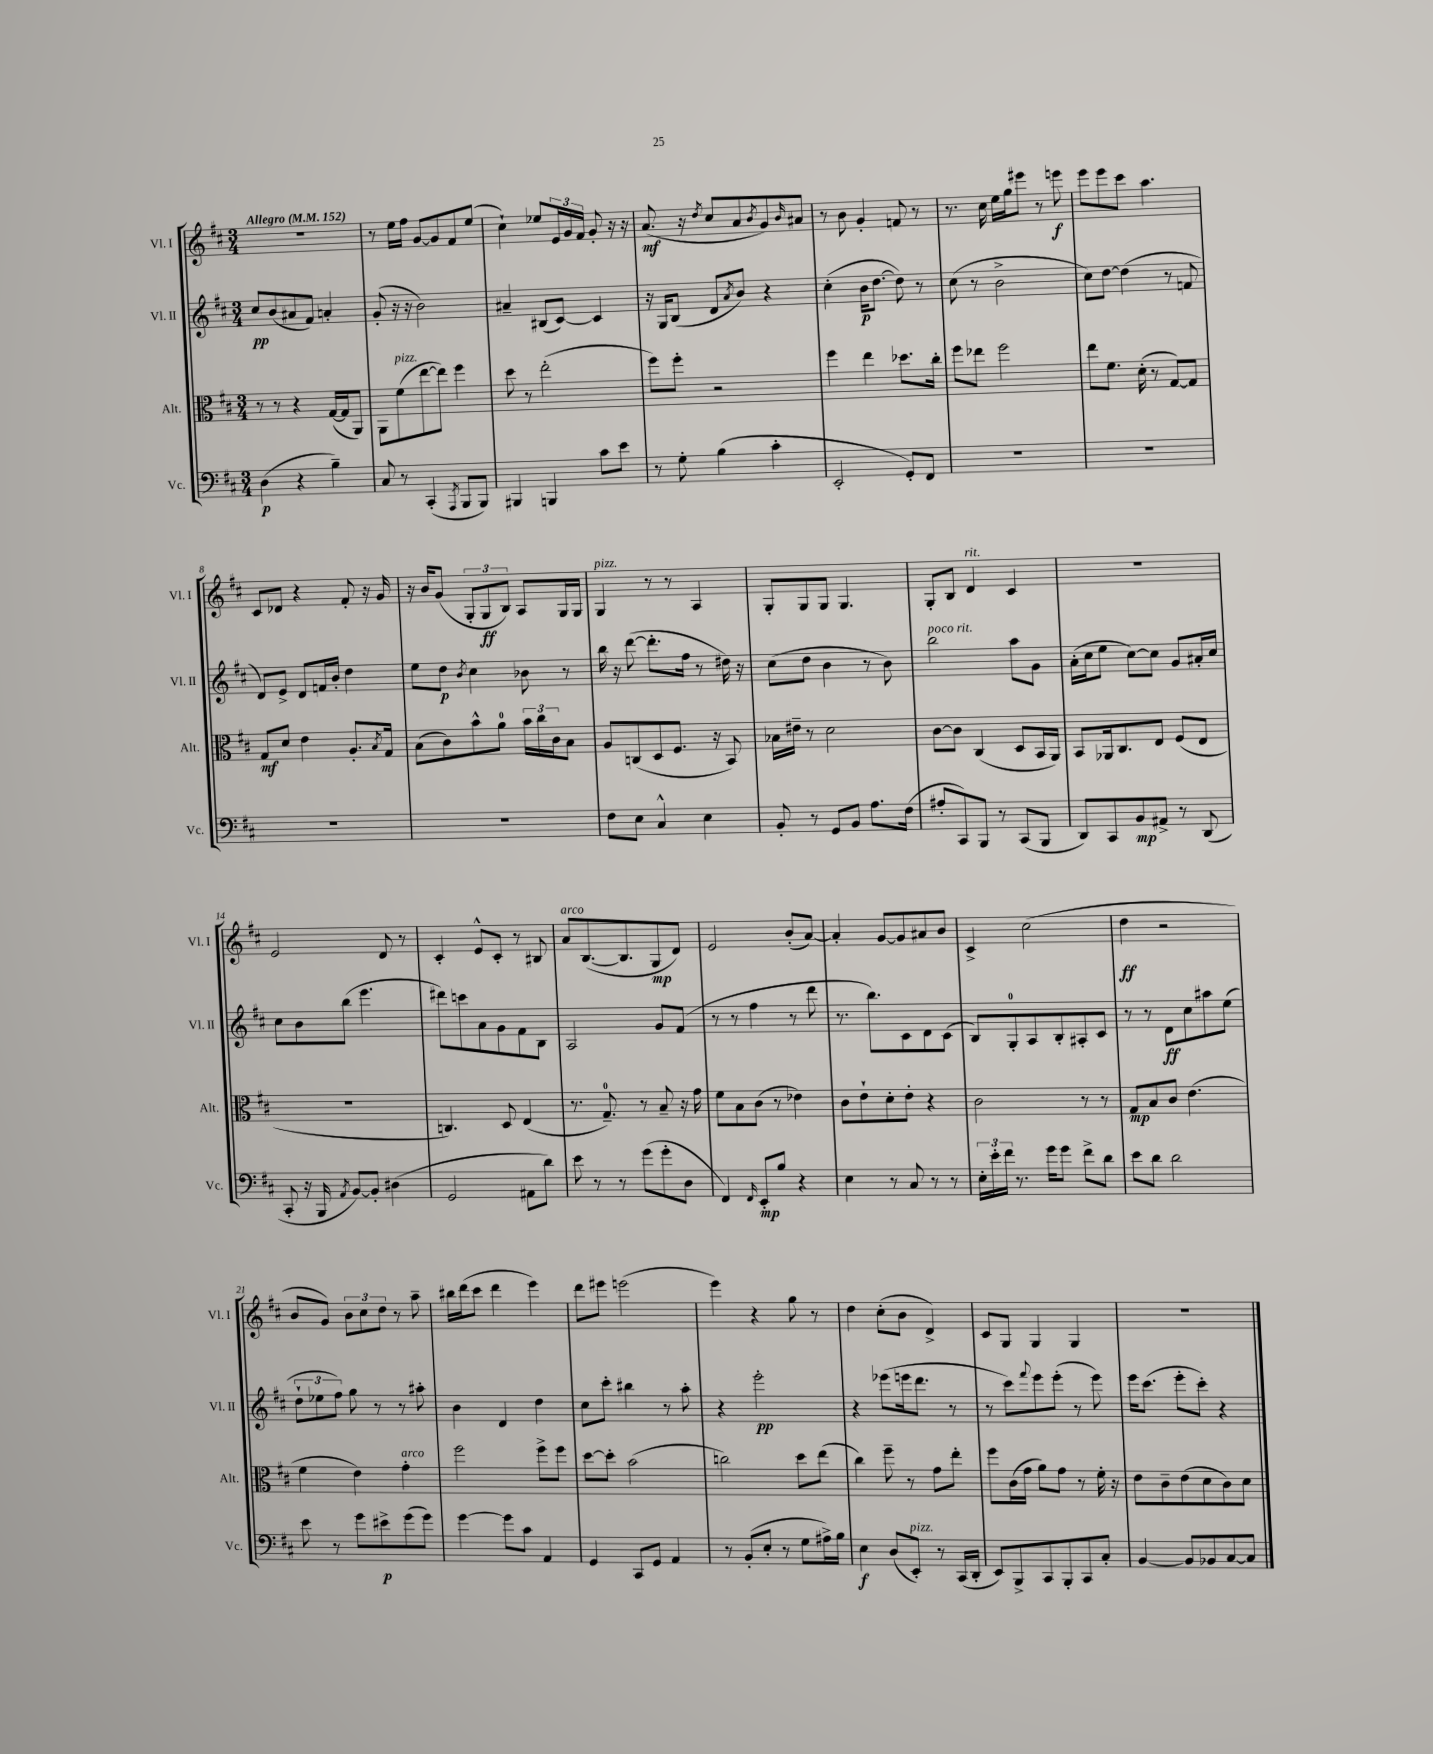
<<
\new StaffGroup <<
\new Staff = "s0" \with { instrumentName = "Vl. I" shortInstrumentName = "Vl. I" } {
    \clef treble \key d \major \numericTimeSignature \time 3/4 \tempo "Allegro" 4 = 152
    R2. |
    r8 e''16 fis''16 g'8~ g'8 fis'8 e''8( |
    cis''4-!) ees''8 \tuplet 3/2 { e'16 g'16 fis'16 } g'8-. r16 r16 |
    a'8.\mf( r16 \acciaccatura { d''8 } cis''8 a'8 \acciaccatura { b'8 } g'8) \grace { b'16 } ais'8 |
    r8 b'8 g'4-. f'8 r8 |
    r8. cis''16 e''16 g''16 eis'''8 r8 e'''8\f |
    e'''8 e'''8 cis'''8 a''4. |
    cis'8 des'8 r4 fis'8-. r16 g'16 |
    r16 b'16 g'8( \tuplet 3/2 { g8-. g8\ff b8) } a8 g16 g16 |
    g4^\markup { \italic "pizz." } r8 r8 a4 |
    g8-. g8 g8 g4. |
    g8-. b8 d'4^\markup { \italic "rit." } cis'4 |
    R2. |
    e'2 d'8 r8 |
    cis'4-. e'8-^ cis'8-. r8 bis8 |
    a'8^\markup { \italic "arco" } b8.~( b8. g8\mp d'8) |
    e'2 b'8-.( a'8~) |
    a'4-. g'8~ g'8 ais'8 b'8 |
    cis'4-> cis''2( |
    d''4\ff r2 |
    b'8 g'8) \tuplet 3/2 { b'8 cis''8 d''8 } r8 a''8-- |
    bis''16 d'''16( cis'''8 d'''4 e'''4) |
    d'''8 eis'''8 e'''2( |
    e'''4) r4 g''8 r8 |
    d''4 cis''8-.( b'8 d'4->) |
    cis'8 g8 g4 g4 |
    R2. \bar "|." |
}
\new Staff = "s1" \with { instrumentName = "Vl. II" shortInstrumentName = "Vl. II" } {
    \clef treble \key d \major \numericTimeSignature \time 3/4
    cis''8\pp b'8( ais'8 fis'8) a'4-. |
    g'8-.( r16 r16 b'2) |
    ais'4-- bis8( cis'8~) cis'4 |
    r16 g16 b8( d'8 \acciaccatura { a'8 } b'8) r4 |
    cis''4-.( b'16\p d''8.~ d''8) r8 |
    cis''8( r8 b'2-> |
    cis''8) d''8~ d''4( r8 f'8 |
    d'8) e'8-> d'8 f'16 b'16-. d''4 |
    e''8 d''8\p \acciaccatura { b'8 } cis''4 bes'8 r8 |
    b''16 r16 d'''8~( d'''8.-. fis''16 r8 dis''16) r16 |
    cis''8( d''8 b'4 r8 b'8) |
    b''2^\markup { \italic "poco rit." } a''8 g'8 |
    a'16-.( cis''16 e''8 cis''8~) cis''8 g'8 ais'16-. cis''16 |
    cis''8 b'8 b''8( e'''4. |
    dis'''8) c'''8 a'8 g'8 fis'8 b8 |
    a2 g'8 fis'8( |
    r8 r8 fis''4 r8 d'''8 |
    r8. b''8.) cis'8 d'8 cis'8( |
    b8) g8-0-. a8 b8-. ais8-. cis'8 |
    r8 r8 d'8\ff cis''8 ais''8 e''8( |
    \tuplet 3/2 { d''8-! ees''8 fis''8) } g''8 r8 r8 ais''8-. |
    b'4 d'4 d''4 |
    cis''8 cis'''8-. bis''4 r8 a''8-. |
    r4 e'''2-.\pp |
    r4 ees'''8( e'''16 d'''8. r8 |
    r8 cis'''8) \appoggiatura { fis'''8 } e'''8 e'''8-.( r8 e'''8) |
    e'''16 cis'''8.( e'''8-. cis'''8-.) r4 \bar "|." |
}
\new Staff = "s2" \with { instrumentName = "Alt." shortInstrumentName = "Alt." } {
    \clef alto \key d \major \numericTimeSignature \time 3/4
    r8 r8 r4 g16~( g16 a,8) |
    a,8 fis'8^\markup { \italic "pizz." }( e''8~ e''8) fis''4 |
    d''8 r8 e''2-.( |
    fis''8) fis''8-. r2 |
    fis''4 e''4 des''8. cis''16-. |
    fis''8 ees''8 fis''2 |
    e''8 fis'8. d'16-.( r8 g8~) g8 |
    g8\mf d'8 e'4 a8.-. \acciaccatura { b8 } g16 |
    b8( cis'8) b'8-^ a'8-0 \tuplet 3/2 { b'16 cis''16 cis'16 } b8 |
    a8 c8( d8 fis8. r16 b,8) |
    bes16 eis'16-- r8 d'2 |
    cis'8~ cis'8 cis4( d8 b,16 a,16) |
    b,8 aes,16 cis8. e8 fis8( e8 |
    R2. |
    c4.) d8 e4( |
    r8. g8.-0--) r8 b8-- r16 g'16 |
    fis'8 b8 cis'8( r8 ees'4) |
    cis'8 e'8-! d'8-. e'8-. r4 |
    cis'2 r8 r8 |
    g8\mp b8 cis'8 e'4.( |
    fis'4 e'4) g'4-.^\markup { \italic "arco" } |
    fis''2 fis''8-> fis''8 |
    d''8~ d''8-. b'2( |
    c''2) d''8 e''8( |
    cis''4) fis''8-- r8 g'8 e''8-. |
    fis''8 cis'16( g'16 a'8) g'8 r8 fis'16-. r16 |
    e'8 cis'8-- e'8( d'8 cis'8) d'8 \bar "|." |
}
\new Staff = "s3" \with { instrumentName = "Vc." shortInstrumentName = "Vc." } {
    \clef bass \key d \major \numericTimeSignature \time 3/4
    d4\p( r4 b4--) |
    cis8 r8 cis,4-.( \acciaccatura { a,,8 } b,,8 b,,8) |
    bis,,4 b,,4 cis'8 e'8 |
    r8 g8-. b4( cis'4-. |
    e,2-. g,8-.) fis,8 |
    R2. |
    R2. |
    R2. |
    R2. |
    fis8 e8 cis4-^ e4 |
    b,8-. r8 g,8 b,8 a8. fis16( |
    ais8-. cis,8) b,,8 r8 cis,8( b,,8 |
    d,8) cis,8 b,8\mp ais,8-> r8 d,8( |
    cis,8-. r16 b,,16 \acciaccatura { a,8 } b,8~) b,8-. dis4( |
    g,2 ais,8 d'8) |
    e'8 r8 r8 g'8( g'8-. d8 |
    fis,4) \grace { fis,16 } e,8-.\mp b8 r4 |
    e4 r8 cis8 r8 r8 |
    \tuplet 3/2 { e16-. e'16-. fis'16 } r8. g'16 g'8 fis'8-> d'8 |
    e'8 d'8 d'2 |
    e'8 r8 g'8 eis'8->\p g'8( g'8) |
    g'4~ g'8 cis'8 a,4 |
    g,4 cis,8 g,8 a,4 |
    r8 b,8-.( e8-. r8 g8 ais16->) b16 |
    e4\f d8( e,8-.^\markup { \italic "pizz." }) r8 cis,16( d,16-. |
    e,8) b,,8-> cis,8 b,,8-. cis,8 cis8-. |
    b,4~ b,8 bes,8 cis8~ cis8 \bar "|." |
}
>>
>>
